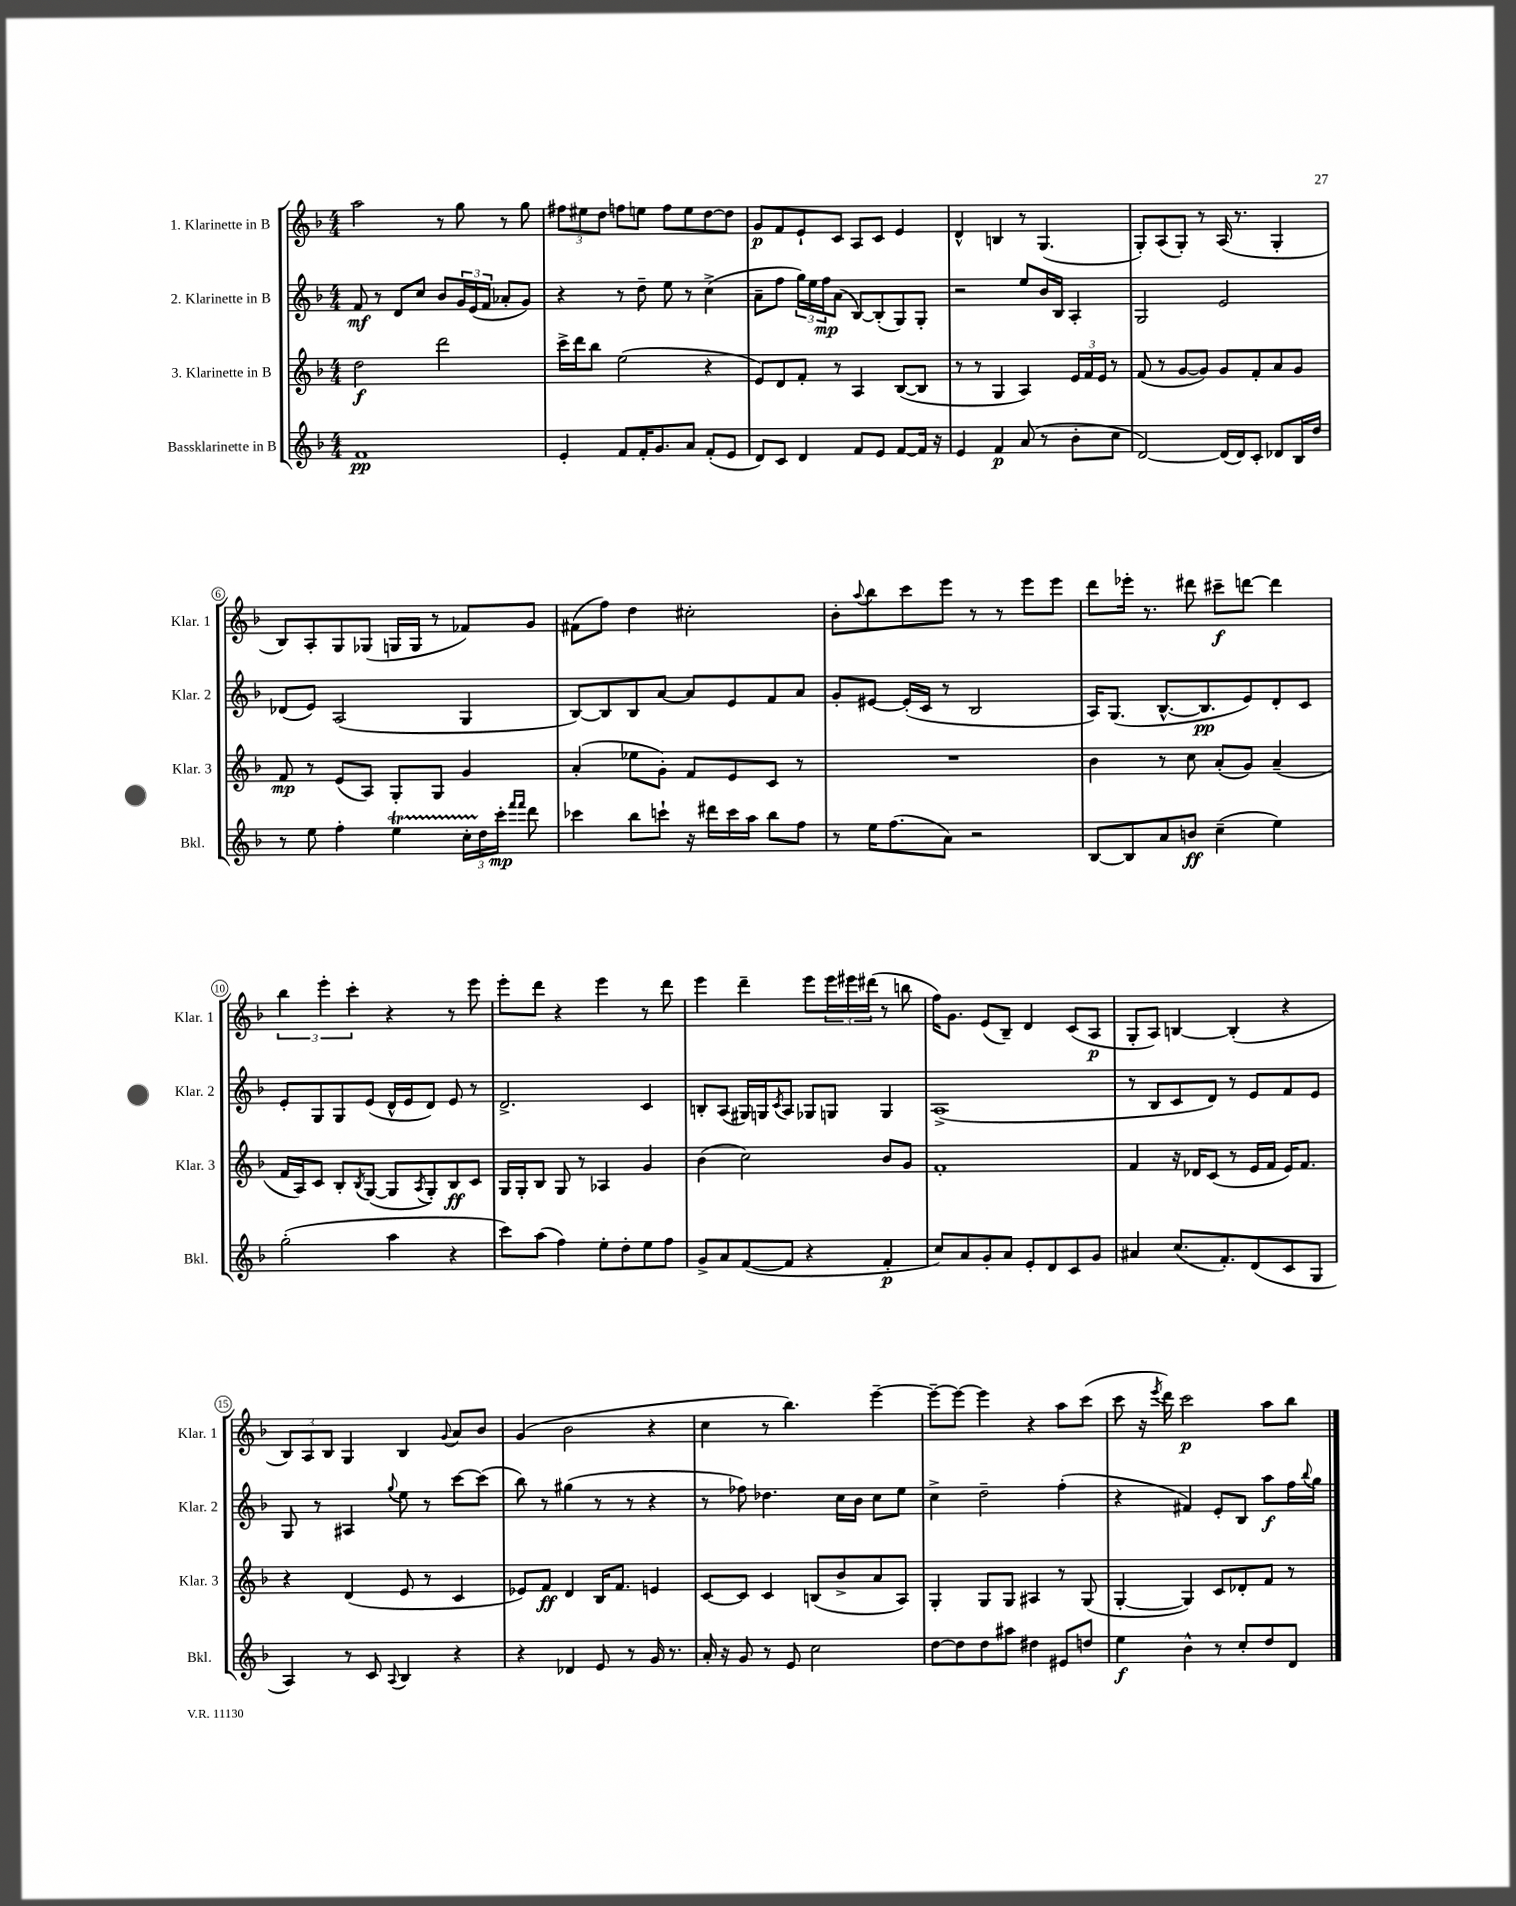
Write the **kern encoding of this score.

**kern	**dynam	**kern	**dynam	**kern	**dynam	**kern	**dynam
*part4	*part4	*part3	*part3	*part2	*part2	*part1	*part1
*staff4	*staff4	*staff3	*staff3	*staff2	*staff2	*staff1	*staff1
*I"Bassklarinette in B	*	*I"3. Klarinette in B	*	*I"2. Klarinette in B	*	*I"1. Klarinette in B	*
*I'Bkl.	*	*I'Klar. 3	*	*I'Klar. 2	*	*I'Klar. 1	*
*clefG2	*	*clefG2	*	*clefG2	*	*clefG2	*
*k[b-]	*	*k[b-]	*	*k[b-]	*	*k[b-]	*
*M4/4	*	*M4/4	*	*M4/4	*	*M4/4	*
=1	=1	=1	=1	=1	=1	=1	=1
1f	pp	2dd\	f	8f/	mf	2aa\	.
.	.	.	.	8r	.	.	.
.	.	.	.	8d/L	.	.	.
.	.	.	.	8cc/J	.	.	.
.	.	2ddd\	.	8b-/L	.	8r	.
.	.	.	.	24g/L	.	8gg\	.
.	.	.	.	(24e/	.	.	.
.	.	.	.	24f/JJ	.	.	.
.	.	.	.	8a-X'/L	.	8r	.
.	.	.	.	8g/J)	.	8gg\	.
=2	=2	=2	=2	=2	=2	=2	=2
4e'/	.	16ccc^\LL	.	4r	.	12ff#X\L	.
.	.	16ddd\J	.	.	.	.	.
.	.	.	.	.	.	12ee#X\	.
.	.	8bb-\J	.	.	.	.	.
.	.	.	.	.	.	12dd\J	.
8f/L	.	(2ee\	.	8r	.	8ffn\L	.
16f'/K	.	.	.	8dd~\	.	8een\J	.
8.g/	.	.	.	.	.	.	.
.	.	.	.	8ee\	.	8ff\L	.
8a/J	.	.	.	8r	.	8ee\	.
(8f'/L	.	4r	.	(4cc^\	.	[8dd\	.
8e/J	.	.	.	.	.	8dd\J]	.
=3	=3	=3	=3	=3	=3	=3	=3
8d/L)	.	8e/L)	.	8a~\L	.	8g/L	p
8c/J	.	8d/	.	8ff\J	.	8f/	.
4d/	.	8f'/J	.	24gg\LL)	.	8e`/	.
.	.	.	.	24ee\	.	.	.
.	.	.	.	24ff\J	mp	.	.
.	.	8r	.	(8a\J	.	8c/J	.
8f/L	.	4A/	.	[8B-/L)	.	8A/L	.
8e/J	.	.	.	(8B-'/]	.	8c/J	.
[8f/L	.	([8B-/L	.	8G/)	.	4e/	.
16f/Jk]	.	8B-/J]	.	8G'/J	.	.	.
16r	.	.	.	.	.	.	.
=4	=4	=4	=4	=4	=4	=4	=4
4e/	.	8r	.	2r	.	4d^^/	.
.	.	8r	.	.	.	.	.
4f/	p	4G/	.	.	.	4Bn/	.
(8a/	.	4A/)	.	8ee/L	.	8r	.
8r	.	.	.	16b-/L	.	(4.G/	.
.	.	.	.	16B-/JJ	.	.	.
8b-'\L	.	24e/LL	.	4A'/	.	.	.
.	.	24f/	.	.	.	.	.
.	.	24e/JJ	.	.	.	.	.
8cc\J	.	8r	.	.	.	.	.
=5	=5	=5	=5	=5	=5	=5	=5
[2d/)	.	(8f/	.	2G/	.	8G'/L)	.
.	.	8r	.	.	.	(8A/	.
.	.	[8g/L	.	.	.	8G'/J)	.
.	.	8g/J])	.	.	.	8r	.
(16d/LL]	.	8g/L	.	2e/	.	(16A/	.
16d/J)	.	.	.	.	.	8.r	.
8c'/J	.	8f'/	.	.	.	.	.
8d-X/L	.	8a/	.	.	.	4G'/	.
16B-/L	.	8g/J	.	.	.	.	.
16dd/JJ	.	.	.	.	.	.	.
!!LO:LB:g=z
=6	=6	=6	=6	=6	=6	=6	=6
8r	.	8f/	mp	(8d-X/L	.	8B-/L)	.
8ee\	.	8r	.	8e/J)	.	8A'/	.
4ff'\	.	(8e/L	.	(2A/	.	8G/	.
.	.	8A/J)	.	.	.	(8G-X/J	.
4eet\	.	8G'/L	.	.	.	16Gn/LL	.
.	.	.	.	.	.	16G/JJ	.
.	.	8G/J	.	.	.	8r	.
24ccTTT'\LL	.	4g/	.	4G/	.	8f-X/L)	.
24dd\	.	.	.	.	.	.	.
24ccc'\JJ	mp	.	.	.	.	.	.
16qqfff/LL	.	.	.	.	.	.	.
16qqfff/JJ	.	.	.	.	.	.	.
8ddd\	.	.	.	.	.	8g/J	.
=7	=7	=7	=7	=7	=7	=7	=7
4ccc-X\	.	(4a'/	.	[8B-/L)	.	(8f#X\L	.
.	.	.	.	8B-/]	.	8ff\J)	.
8bb-\L	.	8ee-X\L	.	8B-/	.	4dd\	.
8cccn`\J	.	8g'\J)	.	[8a/J	.	.	.
16r	.	8f/L	.	8a/L]	.	2cc#X'\	.
16ddd#X\LL	.	.	.	.	.	.	.
16ccc\	.	8e/	.	8e/	.	.	.
16aa\JJ	.	.	.	.	.	.	.
8bb-\L	.	8c/J	.	8f/	.	.	.
8ff\J	.	8r	.	8a/J	.	.	.
=8	=8	=8	=8	=8	=8	=8	=8
8r	.	1r	.	8g'/L	.	8b-'\L	.
.	.	.	.	.	.	8qqaa/	.
16ee\KL	.	.	.	[8e#X/J	.	8bb-\	.
(8.ff\	.	.	.	.	.	.	.
.	.	.	.	(16e#'/LL]	.	8ccc\	.
.	.	.	.	16c/JJ	.	.	.
8a\J)	.	.	.	8r	.	8eee\J	.
2r	.	.	.	2B-/	.	8r	.
.	.	.	.	.	.	8r	.
.	.	.	.	.	.	8eee\L	.
.	.	.	.	.	.	8eee\J	.
=9	=9	=9	=9	=9	=9	=9	=9
[8B-/L	.	4b-\	.	16A/KL)	.	8ddd\L	.
.	.	.	.	(8.G/J	.	.	.
8B-/]	.	.	.	.	.	16eee-X'\Jk	.
.	.	.	.	.	.	8.r	.
8a/	.	8r	.	[8.B-^^/L	.	.	.
8bn/J	ff	8cc\	.	.	.	8ddd#X\	.
.	.	.	.	8.B-/]	pp	.	.
(4cc~\	.	(8a'/L	.	.	.	8ccc#X~\L	f
.	.	8g/J)	.	8e/)	.	[8dddn\J	.
4ee\)	.	(4a~/	.	8d'/	.	4ddd\]	.
.	.	.	.	8c/J	.	.	.
!!LO:LB:g=z
=10	=10	=10	=10	=10	=10	=10	=10
(2gg'\	.	16f/LL	.	8e'/L	.	6bb-\	.
.	.	16A/J)	.	.	.	.	.
.	.	8c/J	.	8G/	.	.	.
.	.	.	.	.	.	6eee'\	.
.	.	8B-'/L	.	8G/	.	.	.
.	.	.	.	.	.	6ccc'\	.
.	.	8qB-/	.	.	.	.	.
.	.	([8G/J	.	(8e/J	.	.	.
4aa\	.	8G/L]	.	16d^^/LL	.	4r	.
.	.	.	.	16e/J	.	.	.
.	.	8qA/	.	.	.	.	.
.	.	8G'/)	.	8d/J)	.	.	.
4r	.	8B-/	ff	8e/	.	8r	.
.	.	8c/J	.	8r	.	8eee\	.
=11	=11	=11	=11	=11	=11	=11	=11
8ccc\L)	.	16G/LL	.	2.d^/	.	8eee'\L	.
.	.	16G'/J	.	.	.	.	.
(8aa\J	.	8B-/J	.	.	.	8ddd\J	.
4ff\)	.	8G/	.	.	.	4r	.
.	.	8r	.	.	.	.	.
8ee'\L	.	4A-X/	.	.	.	4eee\	.
8dd'\	.	.	.	.	.	.	.
8ee\	.	4g/	.	4c/	.	8r	.
8ff\J	.	.	.	.	.	8ddd\	.
=12	=12	=12	=12	=12	=12	=12	=12
8g^/L	.	(4b-\	.	8Bn'/L	.	4eee\	.
8a/	.	.	.	(8A/J	.	.	.
([8f/	.	2cc\)	.	16G#X/LL)	.	4ddd~\	.
.	.	.	.	16Gn/J	.	.	.
.	.	.	.	8qc/	.	.	.
8f/J]	.	.	.	8A/J	.	.	.
4r	.	.	.	8G-X/L	.	8eee\L	.
.	.	.	.	8Gn/J	.	24eee\L	.
.	.	.	.	.	.	24eee#X\	.
.	.	.	.	.	.	(24ddd#X\JJ	.
4f'/	p	8b-/L	.	4G/	.	8r	.
.	.	8g/J	.	.	.	8bbn\	.
=13	=13	=13	=13	=13	=13	=13	=13
8cc/L)	.	1f'	.	(1A^	.	16ff\KL)	.
.	.	.	.	.	.	8.g\J	.
8a/	.	.	.	.	.	.	.
8g'/	.	.	.	.	.	(8e/L	.
8a/J	.	.	.	.	.	8B-~/J)	.
8e'/L	.	.	.	.	.	4d/	.
8d/	.	.	.	.	.	.	.
8c/	.	.	.	.	.	(8c/L	.
8g/J	.	.	.	.	.	8A/J	p
=14	=14	=14	=14	=14	=14	=14	=14
4a#X/	.	4f/	.	8r	.	8G'/L	.
.	.	.	.	8B-/L	.	8A/J)	.
(8.cc/L	.	16r	.	8c/	.	[4Bn/	.
.	.	16d-X/KL	.	.	.	.	.
.	.	(8c/J	.	8d/J)	.	.	.
8.f'/)	.	.	.	.	.	.	.
.	.	8r	.	8r	.	(4B'/]	.
(8d/	.	16e/LL	.	8e/L	.	.	.
.	.	16f/JJ	.	.	.	.	.
8c/	.	16e/KL)	.	8f/	.	4r	.
.	.	8.f/J	.	.	.	.	.
8G/J	.	.	.	8e/J	.	.	.
!!LO:LB:g=z
=15	=15	=15	=15	=15	=15	=15	=15
4A/)	.	4r	.	8G/	.	12B-/L)	.
.	.	.	.	.	.	12A/	.
.	.	.	.	8r	.	.	.
.	.	.	.	.	.	12B-/J	.
8r	.	(4d/	.	4A#X/	.	4G/	.
8c/	.	.	.	.	.	.	.
8qqA/	.	.	.	8qqgg/	.	.	.
4B-/	.	8e/	.	8ee\	.	4B-/	.
.	.	8r	.	8r	.	.	.
.	.	.	.	.	.	8qqg/	.
4r	.	4c/	.	[8ccc\L	.	8a/L	.
.	.	.	.	(8ccc\J]	.	8b-/J	.
=16	=16	=16	=16	=16	=16	=16	=16
4r	.	8e-X/L)	.	8bb-\)	.	(4g/	.
.	.	8f/J	ff	8r	.	.	.
4d-X/	.	4d/	.	(4gg#X\	.	2b-\	.
8e/	.	16B-/KL	.	8r	.	.	.
.	.	8.f/J	.	.	.	.	.
8r	.	.	.	8r	.	.	.
16g/	.	4en/	.	4r	.	4r	.
8.r	.	.	.	.	.	.	.
=17	=17	=17	=17	=17	=17	=17	=17
16a'/	.	[8c/L	.	8r	.	4cc\	.
16r	.	.	.	.	.	.	.
8g/	.	8c/J]	.	8ff-X\)	.	.	.
8r	.	4c/	.	4.dd-X\	.	8r	.
8e/	.	.	.	.	.	4.bb-\)	.
2cc\	.	(8Bn/L	.	.	.	.	.
.	.	8b-^/	.	16cc\LL	.	.	.
.	.	.	.	16b-\JJ	.	.	.
.	.	8a/	.	8cc\L	.	[4eee~\	.
.	.	8A/J)	.	8ee\J	.	.	.
=18	=18	=18	=18	=18	=18	=18	=18
[8dd\L	.	4G'/	.	4cc^\	.	8eee~\L_	.
8dd\]	.	.	.	.	.	8eee\J_	.
8dd\	.	8G/L	.	2dd~\	.	4eee\]	.
8aa#X\J	.	8G/J	.	.	.	.	.
4dd#X\	.	4A#X/	.	.	.	4r	.
8e#X/L	.	8r	.	(4ff'\	.	8aa\L	.
8ddn/J	.	(8G/	.	.	.	(8ccc\J	.
=19	=19	=19	=19	=19	=19	=19	=19
4ee\	f	[4G'/	.	4r	.	8ccc\	.
.	.	.	.	.	.	16r	.
.	.	.	.	.	.	8qeee/	.
.	.	.	.	.	.	16ddd\)	.
4b-^^\	.	4G/])	.	4f#X/)	.	2ccc\	p
8r	.	8c/L	.	8e'/L	.	.	.
8cc'/L	.	8d-X'/	.	8B-/J	.	.	.
8dd/	.	8f/J	.	8aa\L	f	8aa\L	.
8d/J	.	8r	.	16ff\L	.	8bb-\J	.
.	.	.	.	8qqbb-/	.	.	.
.	.	.	.	16gg\JJ	.	.	.
==	==	==	==	==	==	==	==
*-	*-	*-	*-	*-	*-	*-	*-
